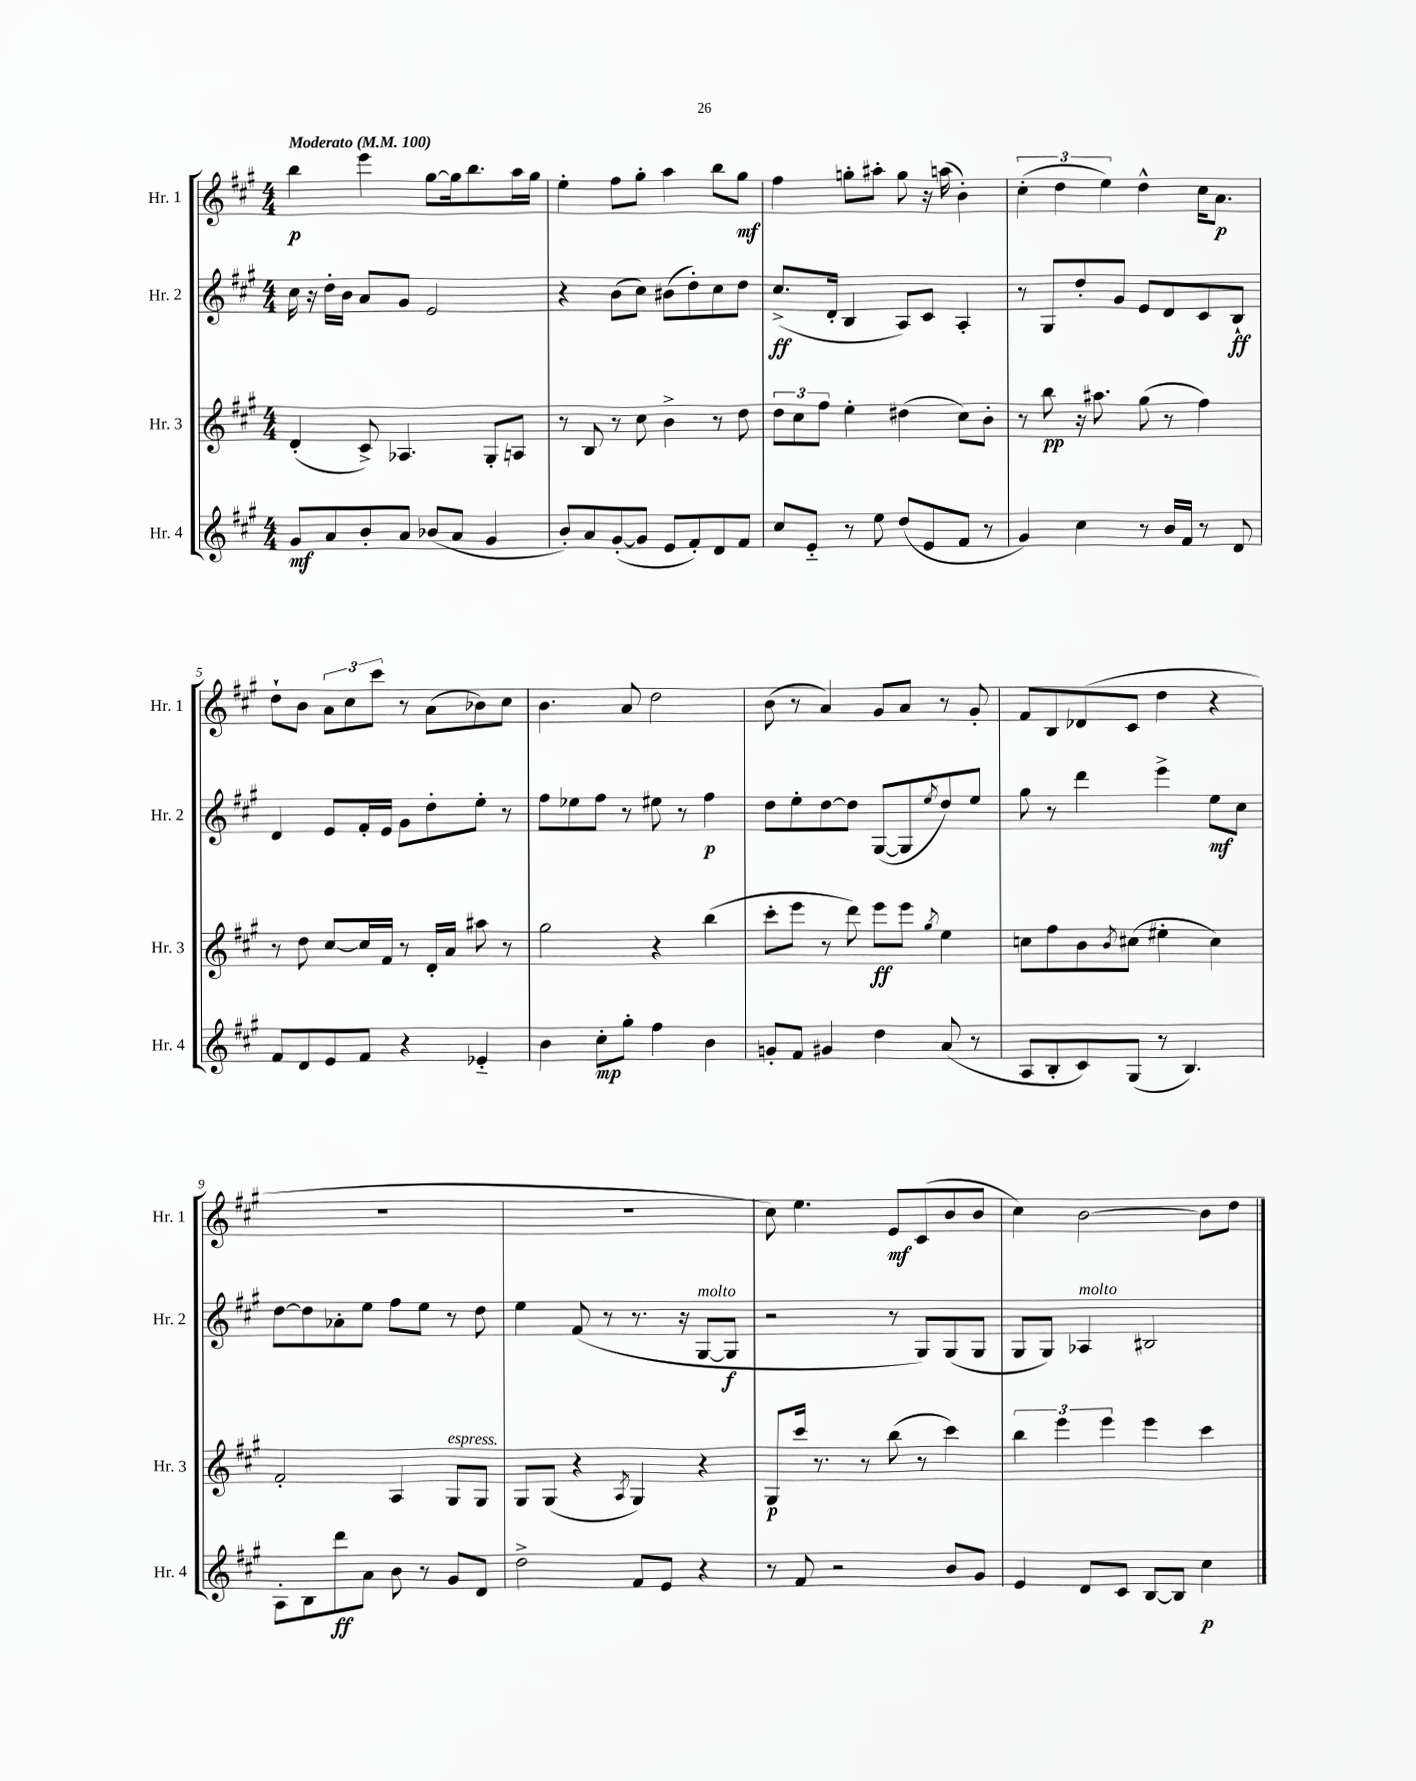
<<
\new StaffGroup <<
\new Staff = "s0" \with { instrumentName = "Hr. 1" shortInstrumentName = "Hr. 1" } {
    \clef treble \key a \major \numericTimeSignature \time 4/4 \tempo "Moderato" 4 = 100
    b''4\p e'''4 gis''8~ gis''16 b''8. a''16 gis''16 |
    e''4-. fis''8 gis''8-. a''4 b''8 gis''8\mf |
    fis''4 g''8-. ais''8-. g''8 r16 a''16( b'4-.) |
    \tuplet 3/2 { cis''4-.( d''4 e''4) } d''4-^ cis''16 a'8.\p |
    d''8-! b'8 \tuplet 3/2 { a'8 cis''8 cis'''8 } r8 a'8( bes'8) cis''8 |
    b'4. a'8 d''2 |
    b'8( r8 a'4) gis'8 a'8 r8 gis'8-. |
    fis'8 b8 des'8( cis'8 d''4 r4 |
    r1 |
    R1 |
    cis''8) e''4. e'8\mf cis'8( b'8 b'8 |
    cis''4) b'2~ b'8 d''8 \bar "|." |
}
\new Staff = "s1" \with { instrumentName = "Hr. 2" shortInstrumentName = "Hr. 2" } {
    \clef treble \key a \major \numericTimeSignature \time 4/4
    cis''16 r16 d''16-. b'16 a'8 gis'8 e'2 |
    r4 b'8( cis''8) bis'8( d''8-.) cis''8 d''8 |
    cis''8.->\ff( d'16-. b4 a8) cis'8 a4-. |
    r8 gis8 d''8-. gis'8 e'8 d'8 cis'8 b8-!\ff |
    d'4 e'8 fis'16-. e'16 gis'8 d''8-. e''8-. r8 |
    fis''8 ees''8 fis''8 r8 eis''8 r8 fis''4\p |
    d''8 e''8-. d''8~ d''8 gis8~( gis8 \acciaccatura { e''8 } d''8) e''8 |
    gis''8 r8 d'''4 e'''4-> e''8\mf cis''8 |
    d''8~ d''8 aes'8-. e''8 fis''8 e''8 r8 d''8 |
    e''4 fis'8( r8 r8. r16 gis8~^\markup { \italic "molto" } gis8\f |
    r2 r8 gis8) gis8( gis8 |
    gis8 gis8) aes4^\markup { \italic "molto" } bis2 \bar "|." |
}
\new Staff = "s2" \with { instrumentName = "Hr. 3" shortInstrumentName = "Hr. 3" } {
    \clef treble \key a \major \numericTimeSignature \time 4/4
    d'4-.( cis'8->) aes4. gis8-. a8 |
    r8 b8 r8 cis''8 b'4-> r8 d''8 |
    \tuplet 3/2 { d''8 cis''8 fis''8 } e''4-. dis''4( cis''8) b'8-. |
    r8 b''8\pp r16 ais''8. gis''8( r8 fis''4) |
    r8 d''8 cis''8~ cis''16 fis'16 r8 d'16-. a'16 ais''8 r8 |
    gis''2 r4 b''4( |
    cis'''8-. e'''8 r8 d'''8) e'''8\ff e'''8 \acciaccatura { gis''8 } e''4 |
    c''8 fis''8 b'8 \acciaccatura { b'8 } cis''8( eis''4-. cis''4) |
    fis'2-. a4 gis8^\markup { \italic "espress." } gis8 |
    gis8 gis8( r4 \acciaccatura { a8 } gis4) r4 |
    gis8\p cis'''16 r8. r8 b''8( r8 cis'''4) |
    \tuplet 3/2 { b''4 e'''4 e'''4 } e'''4 cis'''4 \bar "|." |
}
\new Staff = "s3" \with { instrumentName = "Hr. 4" shortInstrumentName = "Hr. 4" } {
    \clef treble \key a \major \numericTimeSignature \time 4/4
    gis'8\mf a'8 b'8-. a'8 bes'8( a'8 gis'4 |
    b'8-.) a'8 gis'8~-.( gis'8 e'8 fis'8-.) d'8 fis'8 |
    cis''8 e'8-_ r8 e''8 d''8( e'8 fis'8 r8 |
    gis'4) cis''4 r8 b'16 fis'16 r8 d'8 |
    fis'8 d'8 e'8 fis'8 r4 ees'4-_ |
    b'4 cis''8-.\mp gis''8-. fis''4 b'4 |
    g'8-. fis'8 gis'4 d''4 a'8( r8 |
    a8 b8-. cis'8) gis8( r8 b4.) |
    a8-. b8 d'''8\ff a'8 b'8 r8 gis'8 d'8 |
    d''2-> fis'8 e'8 r4 |
    r8 fis'8 r2 b'8 gis'8 |
    e'4 d'8 cis'8 b8~ b8 cis''4\p \bar "|." |
}
>>
>>
